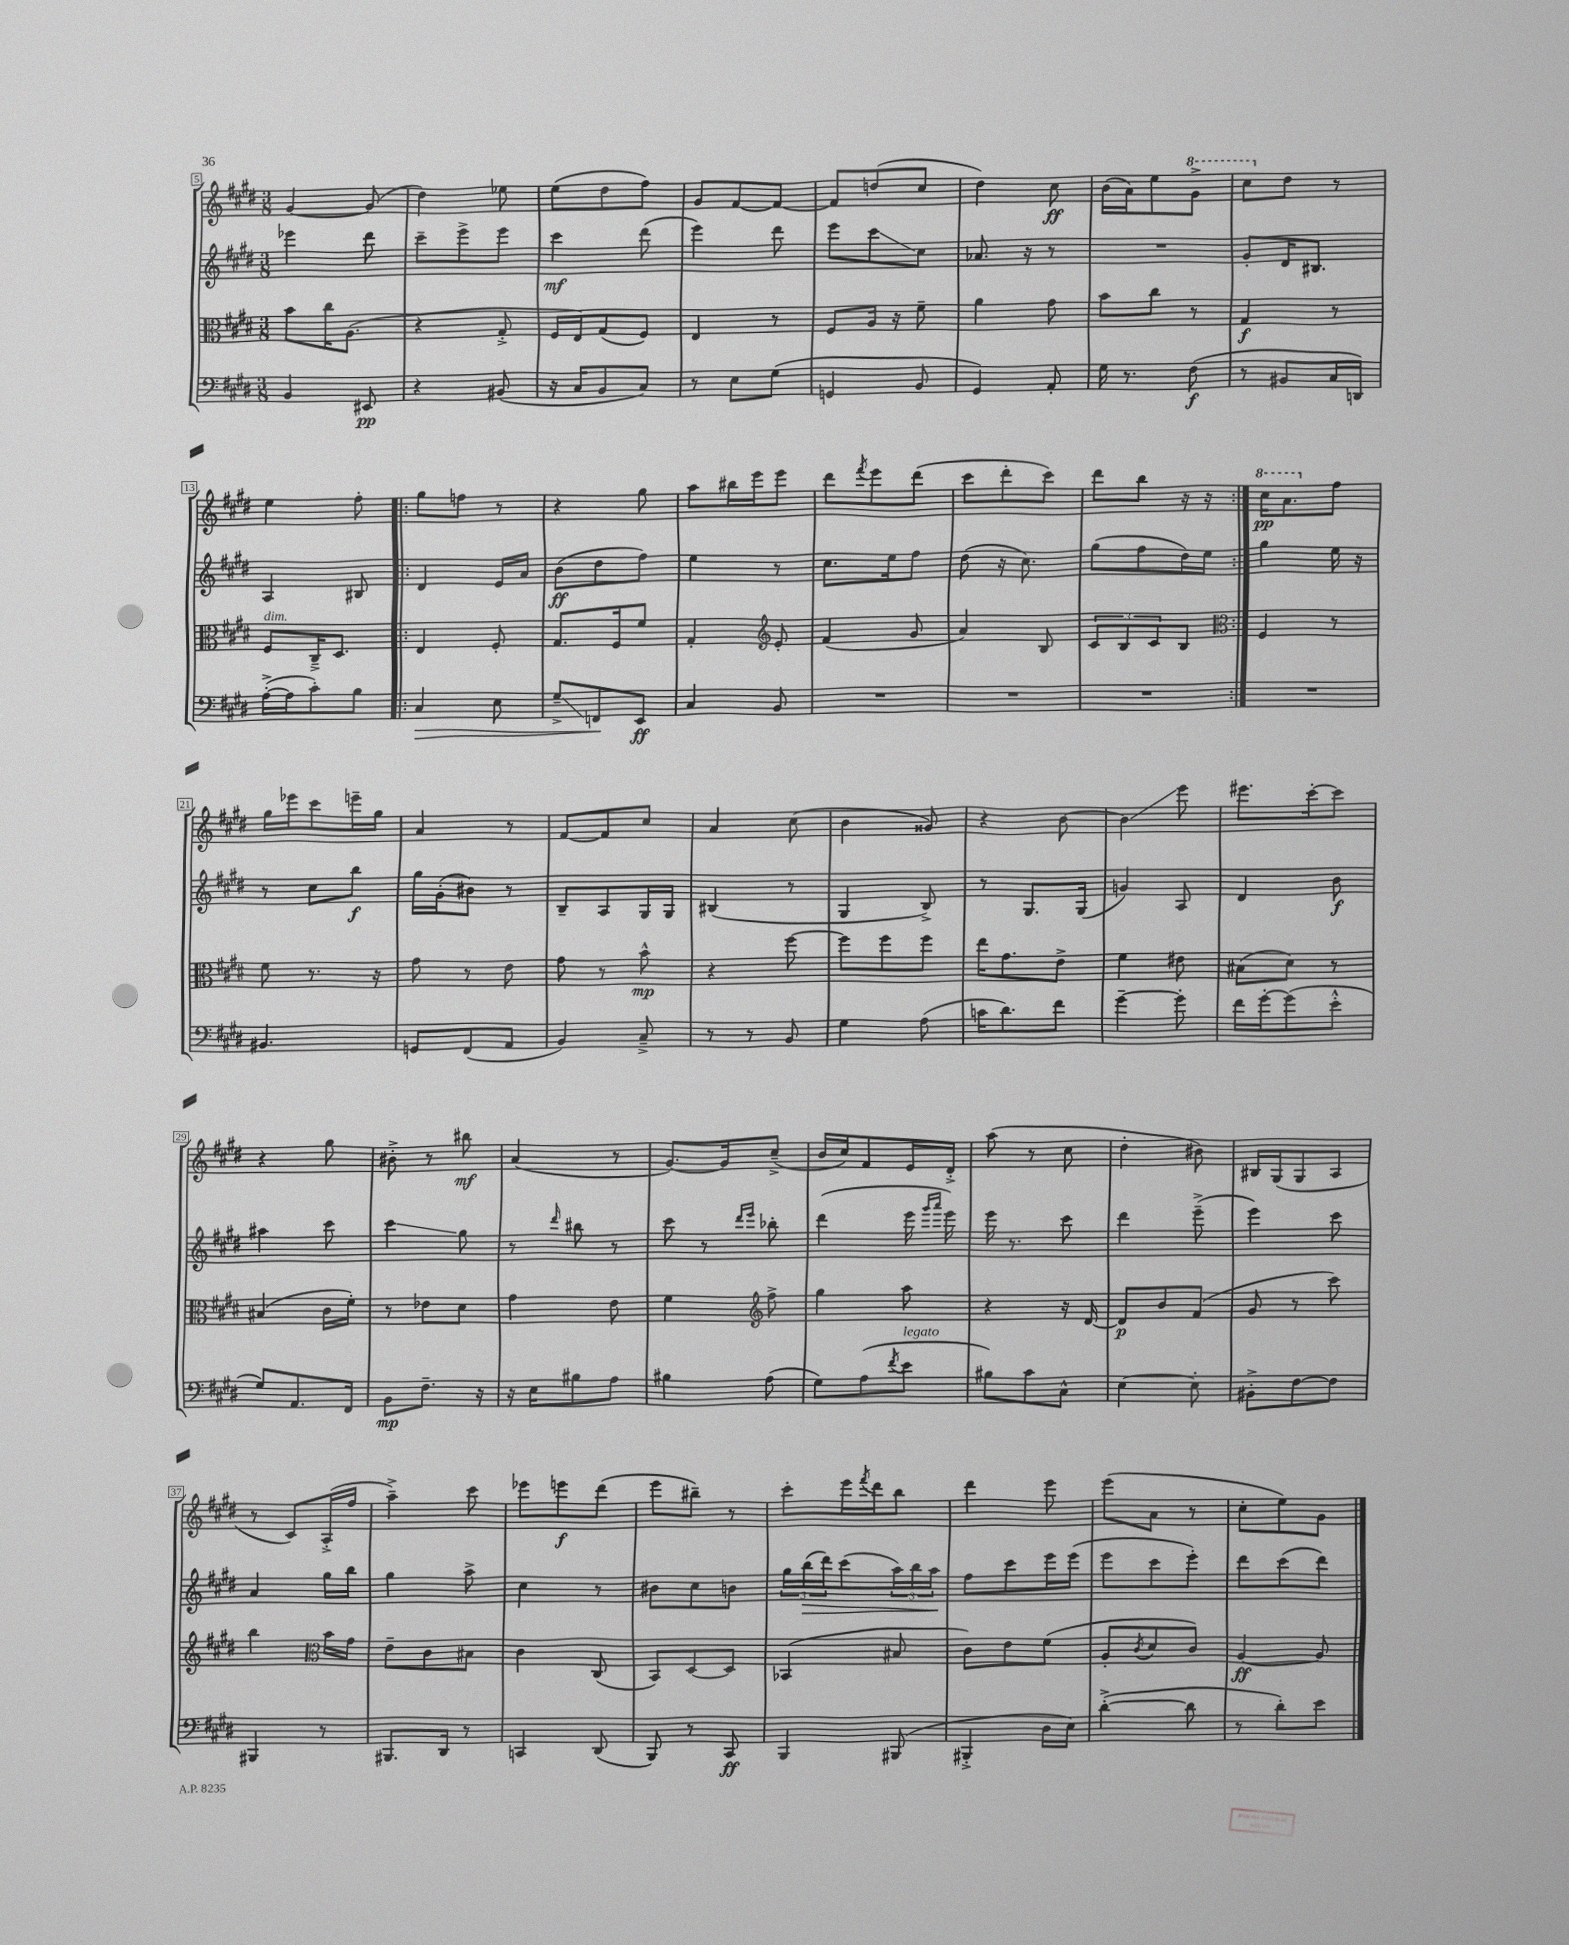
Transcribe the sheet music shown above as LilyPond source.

<<
\new StaffGroup <<
\new Staff = "s0" {
    \clef treble \key e \major \numericTimeSignature \time 3/8
    gis'4~ gis'8( |
    dis''4) ees''8 |
    e''8( dis''8 fis''8) |
    gis'8 fis'8~ fis'8~ |
    fis'8 d''8( cis''8 |
    dis''4) cis''8\ff |
    b'16( a'16) e''8 \ottava #1 gis''8-> |
    cis'''8 \ottava #0 dis''8 r8 |
    e''4 fis''8-. |
    \repeat volta 2 { gis''8 f''8 r8 |
    r4 gis''8 |
    a''8 bis''16 e'''16 e'''8 |
    dis'''8 \acciaccatura { fis'''8 } e'''8 dis'''8( |
    cis'''8 dis'''8-. cis'''8) |
    dis'''8 b''8 r16 r16 | }
    \ottava #1 cis'''16\pp a''8. \ottava #0 fis''8 |
    gis''16 ees'''16 cis'''8 e'''16-- gis''16 |
    a'4 r8 |
    fis'8~ fis'8 cis''8 |
    a'4 cis''8( |
    b'4 gisis'8) |
    r4 b'8~ |
    b'4\glissando e'''8 |
    eis'''8. cis'''16~-. cis'''8 |
    r4 gis''8 |
    bis'8-.-> r8 bis''8\mf |
    a'4( r8 |
    gis'8.~) gis'16 cis''8--->( |
    b'16 cis''16) fis'8 e'16 dis'16-.-> |
    a''8( r8 cis''8 |
    dis''4-. bis'8) |
    bis16 gis16( gis8 a8 |
    r8 cis'8) a16-.->( fis''16 |
    a''4--->) cis'''8 |
    ees'''8 e'''8\f dis'''8( |
    e'''8 bis''8--) r8 |
    cis'''8-. e'''16 \acciaccatura { fis'''8 } dis'''16 b''8 |
    dis'''4 e'''8 |
    e'''8( a'8 r8 |
    cis''8-. e''8) gis'8 \bar "|." |
}
\new Staff = "s1" {
    \clef treble \key e \major \numericTimeSignature \time 3/8
    ees'''4 dis'''8 |
    cis'''8-- e'''8-> e'''8 |
    cis'''4\mf dis'''8( |
    e'''4) dis'''8 |
    e'''8 cis'''8\glissando cis''8 |
    aes'8. r16 r8 |
    R4. |
    gis'8-. dis'16 bis8. |
    a4 bis8 |
    \repeat volta 2 { dis'4 e'16 a'16 |
    b'8\ff( dis''8 fis''8) |
    e''4 r8 |
    cis''8. e''16 fis''8 |
    dis''8( r16 cis''8.) |
    gis''8( fis''8 dis''16) e''16 | }
    gis''4 e''16 r16 |
    r8 cis''8 b''8\f |
    gis''16 gis'16-.( bis'8) r8 |
    b8-- a8 gis16 gis16 |
    bis4( r8 |
    gis4 b8->) |
    r8 gis8. gis16( |
    g'4) a8 |
    dis'4 b'8\f |
    ais''4 cis'''8 |
    cis'''4\glissando gis''8 |
    r8 \grace { dis'''16 } bis''8 r8 |
    cis'''8 r8 \grace { dis'''16 e'''16 } bes''8-. |
    dis'''4( e'''16 \grace { gis'''16 a'''16 } e'''16) |
    e'''16 r8. cis'''8 |
    dis'''4 e'''8--->( |
    e'''4) cis'''8 |
    a'4 gis''16 b''16 |
    gis''4 a''8-> |
    cis''4 r8 |
    bis'8 cis''8 b'8 |
    \tuplet 3/2 { gis''16 b''16\>( dis'''16) } cis'''8( \tuplet 3/2 { a''16) b''16 a''16\! } |
    fis''8 cis'''8 e'''16 e'''16( |
    e'''8 cis'''8 e'''8-.) |
    dis'''8 cis'''8( dis'''8) \bar "|." |
}
\new Staff = "s2" {
    \clef alto \key e \major \numericTimeSignature \time 3/8
    b'8 cis''16 a8.( |
    r4 gis8-.-> |
    fis16 e16) gis8( fis8) |
    e4 r8 |
    fis8 a16 r16 fis'8-- |
    a'4 gis'8 |
    b'8 cis''8 r8 |
    gis4\f r8 |
    fis8^\markup { \italic "dim." } cis16---> dis8. |
    \repeat volta 2 { e4 fis8-. |
    gis8. fis16 fis'8 |
    gis4-. \clef treble e'8-. |
    fis'4( gis'8 |
    a'4) b8 |
    \tuplet 3/2 { cis'8 b8 cis'8 } b8 | }
    \clef alto fis4 r8 |
    fis'8 r8. r16 |
    gis'8 r8 e'8 |
    gis'8 r8 b'8-^\mp |
    r4 fis''8~ |
    fis''8 fis''8 fis''8 |
    e''16 gis'8. e'8-> |
    fis'4 eis'8 |
    bis8( dis'8) r8 |
    bis4( cis'16 fis'16-.) |
    r8 ees'8 dis'8 |
    gis'4 e'8 |
    fis'4 \clef treble fis''8-> |
    gis''4 a''8 |
    r4 r16 dis'16~ |
    dis'8\p b'8 fis'8( |
    gis'8 r8 cis'''8) |
    b''4 \clef alto b'16 gis'16 |
    e'8-- cis'8 bis8 |
    cis'4 cis8( |
    b,8) dis8~ dis8 |
    bes,4( bis8 |
    cis'8) e'8 fis'8( |
    a8-. \acciaccatura { cis'8 } dis'8 cis'8) |
    a4~\ff a8 \bar "|." |
}
\new Staff = "s3" {
    \clef bass \key e \major \numericTimeSignature \time 3/8
    b,4 eis,8\pp |
    r4 bis,8( |
    r16 cis16 b,8 cis8) |
    r8 e8 gis8( |
    g,4 b,8 |
    gis,4) a,8-. |
    gis16 r8. fis8\f( |
    r8 bis,8 cis16 d,16) |
    a16~-.->( a16 cis'8-.) b8 |
    \repeat volta 2 { cis4\> e8 |
    gis8--->\glissando f,8\! e,8\ff |
    cis4 b,8 |
    R4. |
    R4. |
    R4. | }
    R4. |
    bis,4. |
    g,8 fis,8( a,8 |
    b,4) cis8---> |
    r8 r8 b,8 |
    gis4 a8( |
    c'16 dis'8.) fis'8 |
    gis'4~-- gis'8-. |
    fis'16 gis'16~-. gis'8( e'8-.-^ |
    gis8) a,8. fis,16 |
    b,8\mp fis8.-- r16 |
    r16 e16 bis8 a8 |
    bis4 a8( |
    gis8) a8( \acciaccatura { fis'8 } e'8^\markup { \italic "legato" } |
    bis8) cis'8 cis8-^ |
    e4~ e8-. |
    bis,8-.-> fis8~ fis8 |
    bis,,4 r8 |
    bis,,8. dis,16 r8 |
    c,4 dis,8( |
    b,,8) r8 cis,8\ff |
    b,,4 bis,,8( |
    bis,,4-.-> dis16 e16) |
    dis'4~-.->( dis'8 |
    r8 dis'8-.) e'8 \bar "|." |
}
>>
>>
\layout { \context { \Score currentBarNumber = #5 \override BarNumber.stencil = #(make-stencil-boxer 0.1 0.3 ly:text-interface::print) } }
